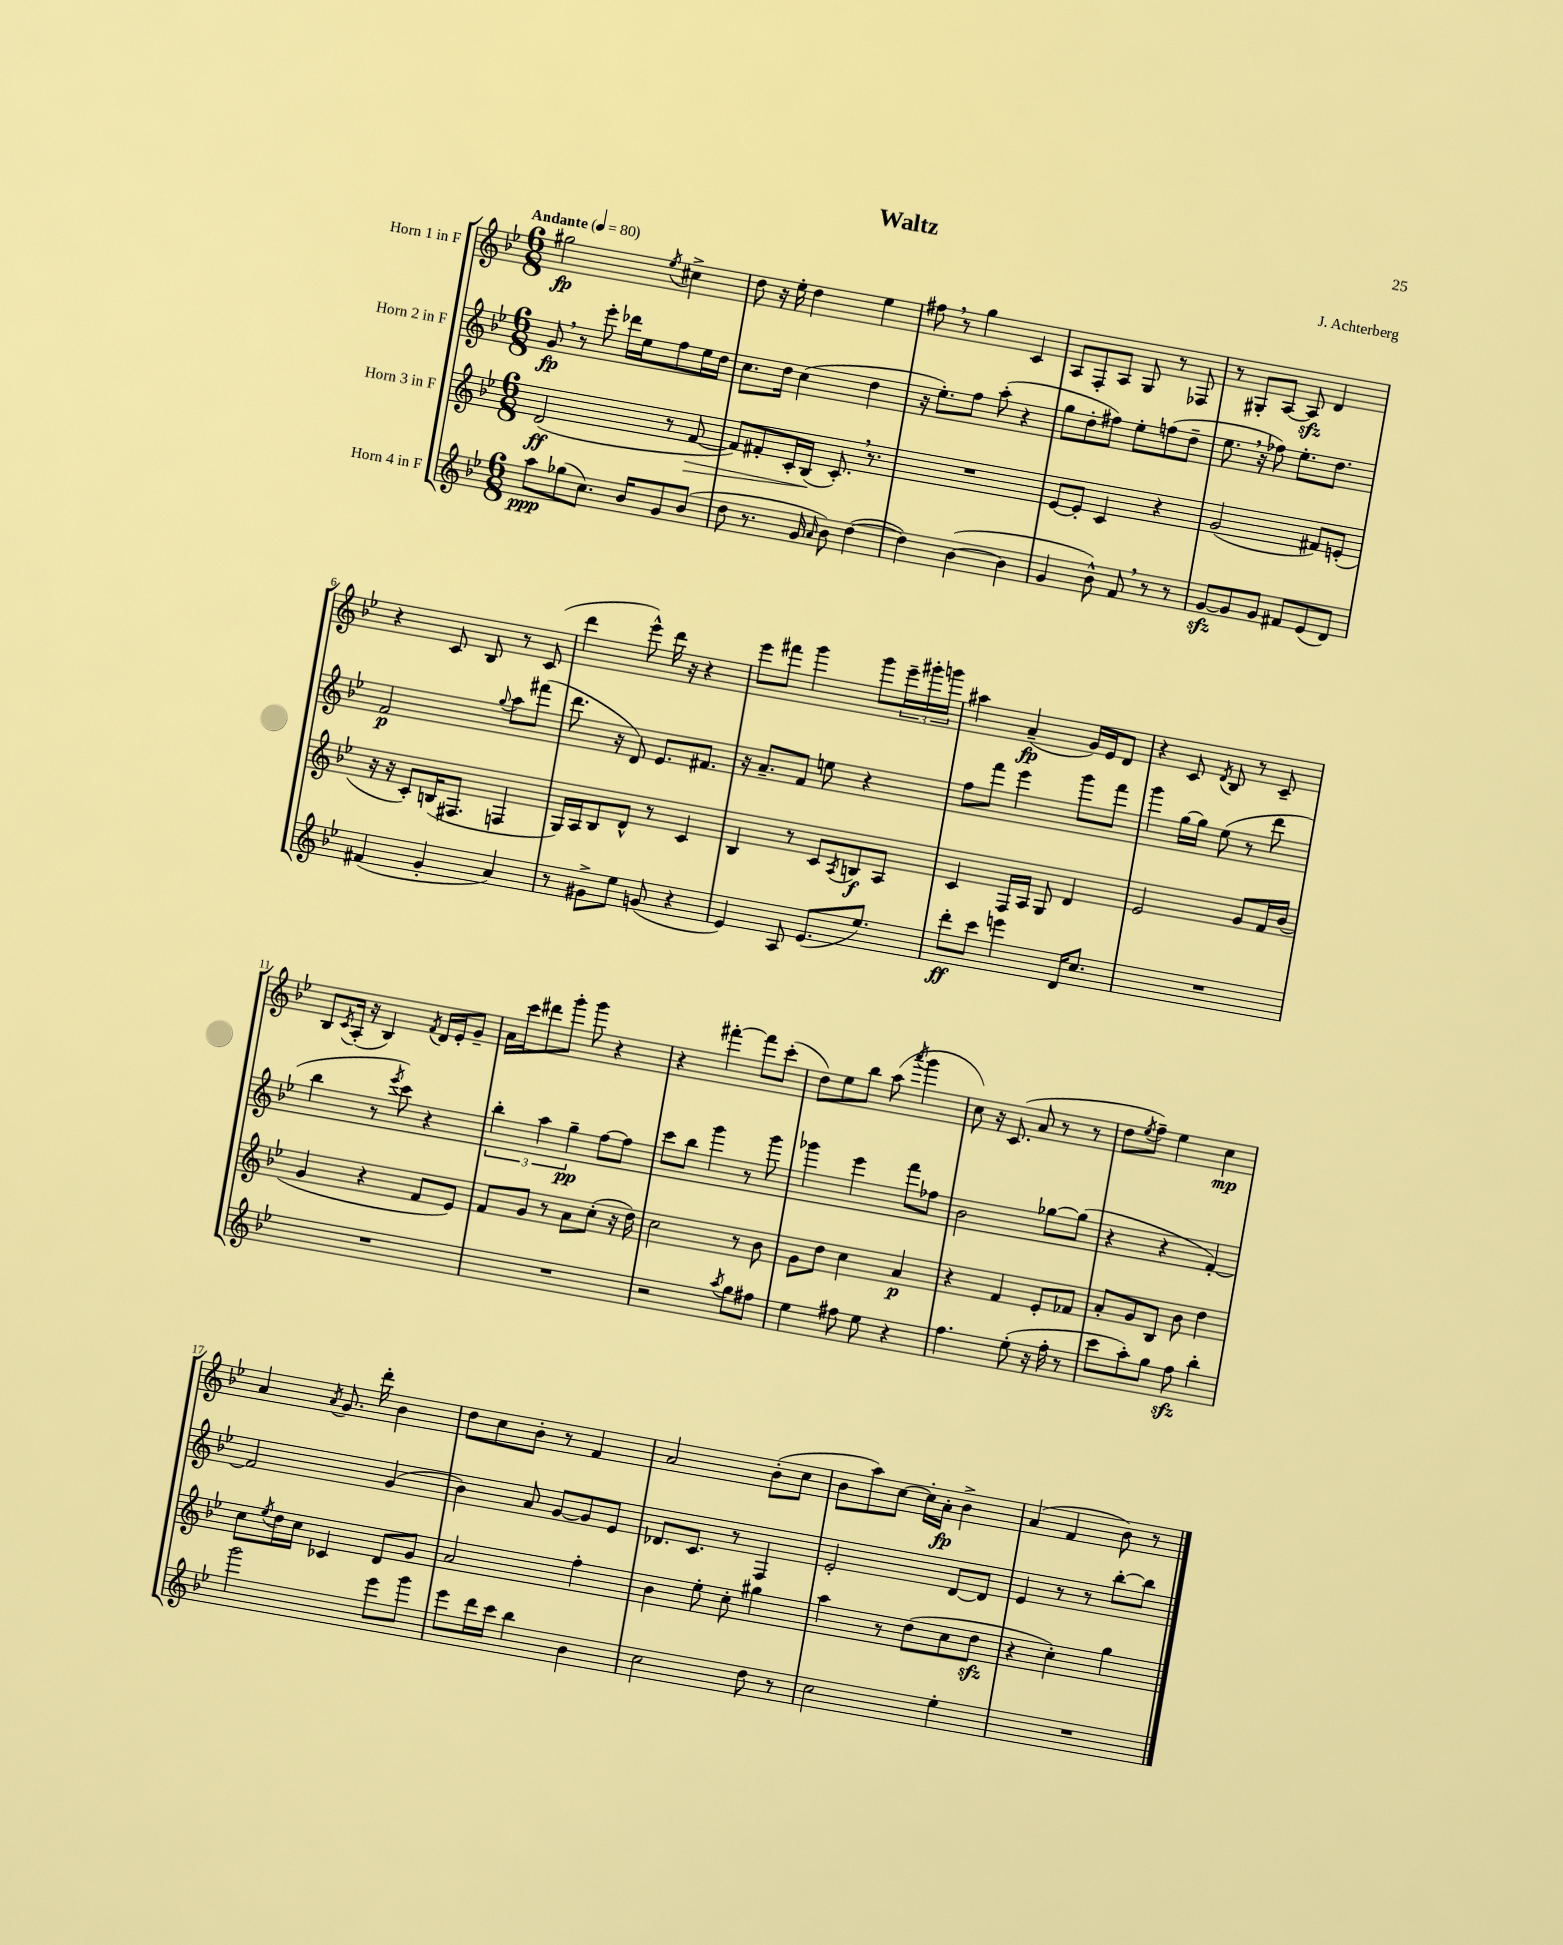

**kern	**kern	**kern	**kern
*staff4	*staff3	*staff2	*staff1
*clefG2	*clefG2	*clefG2	*clefG2
*k[b-e-]	*k[b-e-]	*k[b-e-]	*k[b-e-]
*M6/8	*M6/8	*M6/8	*M6/8
*MM80	*MM80	*MM80	*MM80
8aa	(2d	8g	2gg#
(8gg-	.	8r	.
8.cc)	.	8eee-'	.
.	.	16ddd-	.
16b-	.	16ee-	.
.	.	.	8qee-
8g	8r	8ff	4cc#^
(8b-	[8f	16ee-	.
.	.	16dd	.
=	=	=	=
8dd	8f])	8.cc	8dd
8.r	8f#'	.	16r
.	.	16dd	16ee-'
.	16c'	(4cc	4dd
16g	(16B-	.	.
16qqa	.	.	.
8b-)	8.c')	.	.
([4dd	.	4dd	4ee-
.	8.r	.	.
=	=	=	=
4dd])	2.r	16r	8ff#
.	.	8.ee-')	.
.	.	.	8r
([4b-	.	8ff	4gg
.	.	(8aa'	.
4b-]	.	4r	4c
=	=	=	=
4g	[8e-	8gg	8A
.	8e-']	8dd'	8F'
8b-^^)	4c	8ff#)	8A
8f	.	8ee-'	8G
8r	4r	(8ff	8r
8r	.	8dd~	8F-
=	=	=	=
[8g	(2g	8.ee-	8r
8g]	.	.	8G#'
.	.	16r	.
8g	.	8ff-)	[8A
8f#	.	8.ee-'	8A]
(8e-	8f#)	.	4d
.	.	8.dd	.
8d)	(8e'	.	.
=	=	=	=
(4f#	16r	2f	4r
.	16r	.	.
.	8c')	.	.
4g'	(16B	.	8c
.	8.F#	.	.
.	.	.	8B-
.	.	8qqgg	.
4a)	4F	8aa	8r
.	.	(8fff#	(8c
=	=	=	=
8r	16G)	8.ddd	4ddd
.	16A	.	.
8g#^	8B-	.	.
.	.	16r	.
8ee-	8d^^	8d)	8eee-^^)
(8g	8r	8.e-	16ddd
.	.	.	16r
4r	4c	.	4r
.	.	8.f#	.
=	=	=	=
4e-)	4B-	16r	8eee-
.	.	8.a~	.
.	.	.	8fff#
8A	8r	8f	4ggg
(8.e-	8c	8ee	.
.	8qA	.	.
.	8B	4r	8ggg
8.ee-)	.	.	.
.	8A	.	24eee-~
.	.	.	24ggg#'
.	.	.	24ggg
=	=	=	=
8ddd'	4c	8ff	4aa#
8ccc	.	8fff	.
4eee	16F	4eee-	(4a~
.	16A	.	.
.	8G	.	.
16d	4d	8ggg	16g)
8.cc	.	.	16e-
.	.	8fff	8d
=	=	=	=
2.r	2e-	4ggg	4r
.	.	[16gg	8c
.	.	16gg]	.
.	.	.	8qd
.	.	(8ee-	8B-
.	8g	8r	8r
.	16f	8ddd	8c~
.	(16b-	.	.
=	=	=	=
2.r	4g	4bb-	8B-
.	.	.	8qc
.	.	.	(16A'
.	.	.	16r
.	4r	8r	4B-)
.	.	8qeee-	.
.	.	8ccc)	.
.	.	.	8qf
.	8f	4r	16d
.	.	.	16e-'
.	8e-)	.	8g~
=	=	=	=
2.r	8f	6bb-'	16a
.	.	.	16ccc
.	8g	.	8ddd#
.	.	6aa	.
.	8r	.	8ggg'
.	.	6gg~	.
.	8a	.	8ggg
.	(8cc'	[8ff	4r
.	16r	8ff]	.
.	16dd)	.	.
=	=	=	=
2r	2cc	8ccc	4r
.	.	8bb-	.
.	.	4ggg	[4fff#'
8qaa	.	.	.
8gg	8r	8r	8fff#]
8ff#	8b-	8ggg	(8ccc'
=	=	=	=
4ee-	8g	4ggg-	8dd)
.	8dd	.	8ee-
8ff#	4cc	4eee-	8bb-
8ee-	.	.	(8aa
.	.	.	8qaaa
4r	4a	8fff	4ggg
.	.	8ff-	.
=	=	=	=
4.ff	4r	2b-	8cc)
.	.	.	16r
.	.	.	(8.c
.	4f	.	.
(8ee-'	.	.	8a
16r	8e-'	[8gg-	8r
16ff'	.	.	.
8r	8f-	(8gg-]	8r
=	=	=	=
8ccc	8a'	4r	8dd
.	.	.	8qee-
8aa')	8g	.	8ff~)
8gg	8B-	4r	4ee-
8ff	8b-	.	.
4bb-'	4dd	[4f')	4cc
=	=	=	=
2ggg	8cc	2f]	4a
.	8qee-	.	.
.	16dd	.	.
.	16cc	.	.
.	.	.	8qa
.	4c-	.	8.g
.	.	.	16ddd'
8eee-	8d	(4g	4b-
8ggg	8g	.	.
=	=	=	=
8eee-	2a	4b-)	8dd
16ddd	.	.	8cc
16ccc	.	.	.
4bb-	.	8a	8b-'
.	.	[8g	8r
4b-	4ff'	8g]	4f
.	.	8e-	.
=	=	=	=
2cc	4b-	8.d-	2a
.	.	8.c	.
.	8ee-'	.	.
.	8cc'	8r	.
8dd	4gg#	4F	(8b-'
8r	.	.	8cc
=	=	=	=
2cc	4aa	2e-'	8b-
.	.	.	8aa)
.	8r	.	[8cc
.	(8dd	.	16cc']
.	.	.	16a'
4ee-'	8cc	[8d	4b-^
.	8dd	8d]	.
=	=	=	=
2.r	4r	4e-	(4a
.	4cc')	8r	4f
.	.	8r	.
.	4gg	[8bb-'	8b-)
.	.	8bb-]	8r
==	==	==	==
*-	*-	*-	*-
